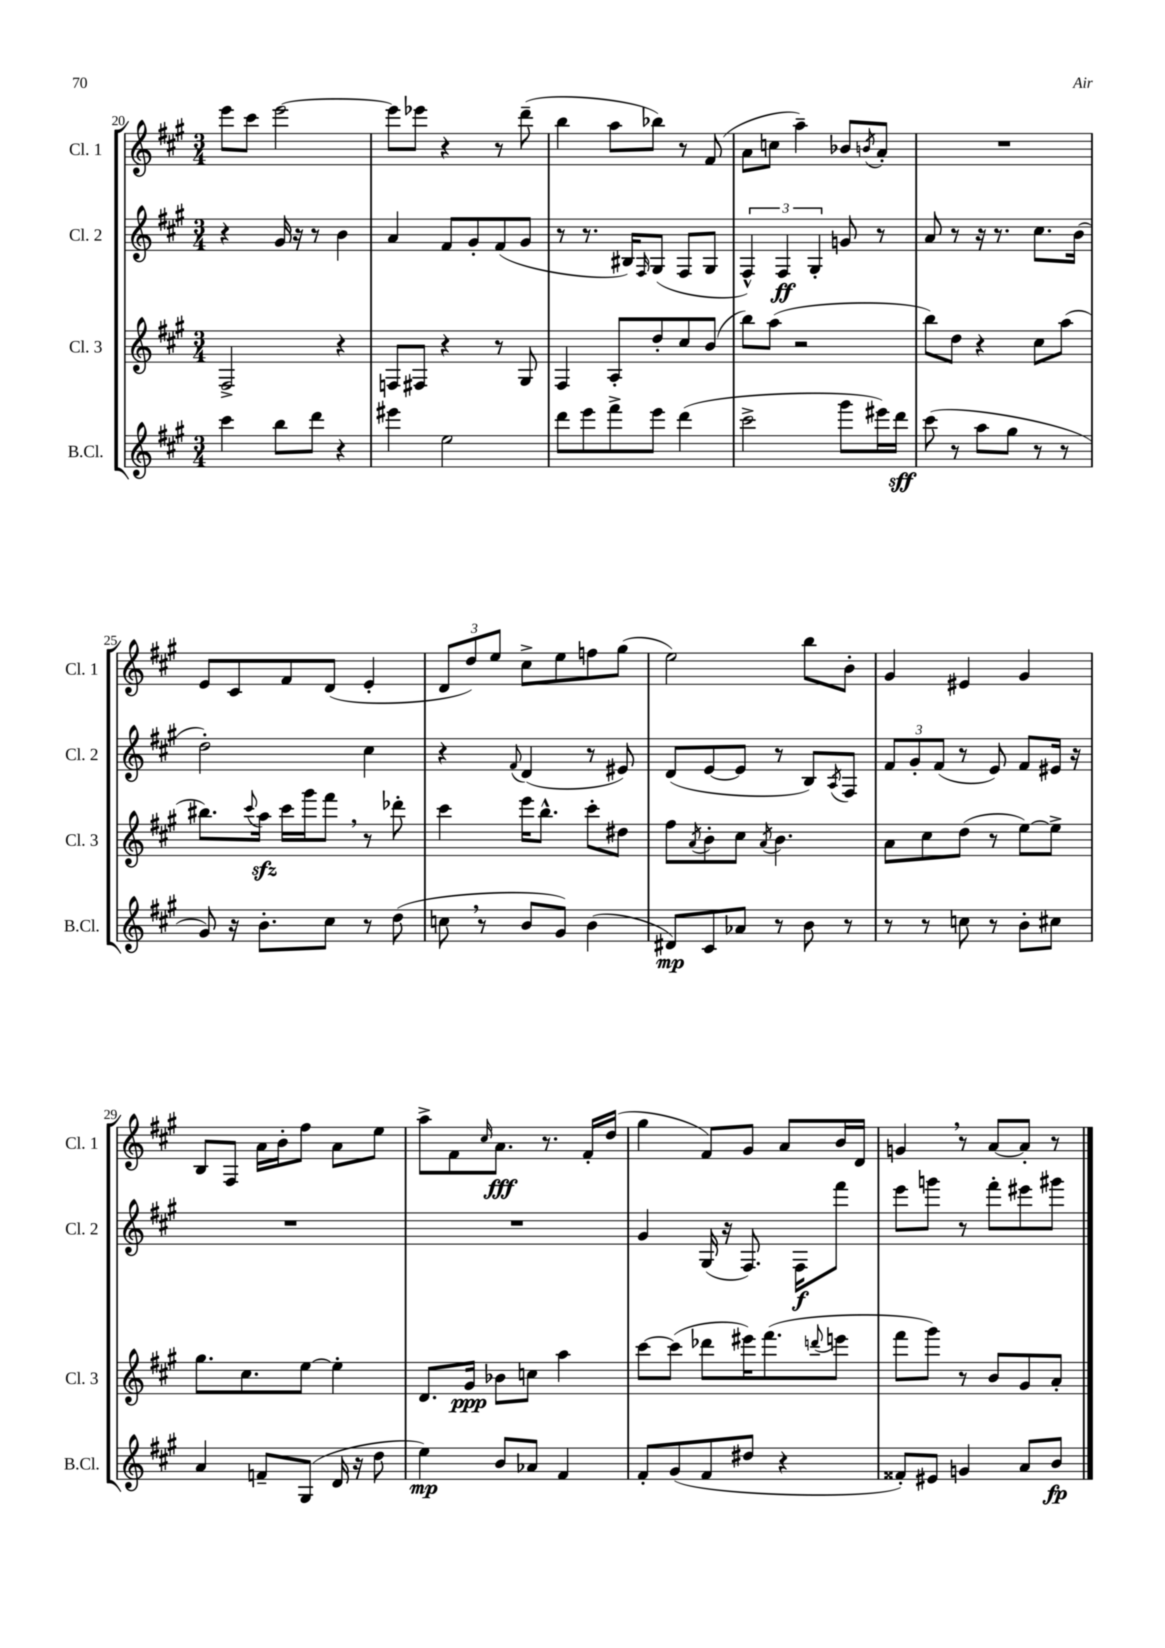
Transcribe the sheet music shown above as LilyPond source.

<<
\new StaffGroup <<
\new Staff = "s0" \with { instrumentName = "Cl. 1" shortInstrumentName = "Cl. 1" } {
    \clef treble \key a \major \numericTimeSignature \time 3/4
    e'''8 cis'''8 e'''2~ |
    e'''8 ees'''8 r4 r8 d'''8--( |
    b''4 a''8 bes''8) r8 fis'8( |
    a'8 c''8 a''4--) bes'8 \acciaccatura { b'8 } a'8-. |
    R2. |
    e'8 cis'8 fis'8 d'8( e'4-. |
    \tuplet 3/2 { d'8 d''8) e''8 } cis''8-> e''8 f''8 gis''8( |
    e''2) b''8 b'8-. |
    gis'4 eis'4 gis'4 |
    b8 fis8 a'16 b'16-. fis''8 a'8 e''8 |
    a''8-> fis'8 \grace { cis''16 } a'8.\fff r8. fis'16-. d''16( |
    gis''4 fis'8) gis'8 a'8 b'16 d'16 |
    g'4 \breathe r8 a'8~ a'8-. r8 \bar "|." |
}
\new Staff = "s1" \with { instrumentName = "Cl. 2" shortInstrumentName = "Cl. 2" } {
    \clef treble \key a \major \numericTimeSignature \time 3/4
    r4 gis'16 r16 r8 b'4 |
    a'4 fis'8 gis'8-. fis'8( gis'8 |
    r8 r8. bis16) \grace { fis16 } gis8( fis8 gis8 |
    \tuplet 3/2 { fis4-^) fis4\ff gis4-. } g'8 r8 |
    a'8 r8 r16 r8. cis''8. b'16( |
    d''2-.) cis''4 |
    r4 \appoggiatura { fis'8 } d'4( r8 eis'8) |
    d'8( e'8~ e'8 r8 b8) \acciaccatura { a8 } fis8 |
    \tuplet 3/2 { fis'8 gis'8-. fis'8( } r8 e'8) fis'8 eis'16 r16 |
    R2. |
    R2. |
    gis'4 gis16( r16 fis8.) fis16\f fis'''8 |
    e'''8 g'''8 r8 fis'''8-. eis'''8 gis'''8 \bar "|." |
}
\new Staff = "s2" \with { instrumentName = "Cl. 3" shortInstrumentName = "Cl. 3" } {
    \clef treble \key a \major \numericTimeSignature \time 3/4
    fis2-> r4 |
    f8 fis8 r4 r8 gis8 |
    fis4 a8-. d''8-. cis''8 b'8( |
    b''8) a''8( r2 |
    b''8) d''8 r4 cis''8 a''8( |
    bis''8.) \appoggiatura { cis'''8 } a''16\sfz cis'''16 gis'''16 fis'''8 \breathe r8 des'''8-. |
    cis'''4 e'''16 b''8.-^ cis'''8-. dis''8 |
    fis''8 \acciaccatura { a'8 } b'8-. cis''8 \acciaccatura { a'8 } b'4. |
    a'8 cis''8 d''8( r8 e''8~) e''8-> |
    gis''8. cis''8. e''8~ e''4-. |
    d'8. gis'16\ppp bes'8 c''8 a''4 |
    cis'''8~ cis'''8( des'''8 eis'''16) fis'''8.( \appoggiatura { d'''8 } e'''8 |
    fis'''8 gis'''8) r8 b'8 gis'8 a'8-. \bar "|." |
}
\new Staff = "s3" \with { instrumentName = "B.Cl." shortInstrumentName = "B.Cl." } {
    \clef treble \key a \major \numericTimeSignature \time 3/4
    cis'''4 b''8 d'''8 r4 |
    eis'''4 e''2 |
    d'''8 e'''8 fis'''8-> e'''8 d'''4( |
    cis'''2-> gis'''8 eis'''16) d'''16\sff |
    cis'''8( r8 a''8 gis''8 r8 r8 |
    gis'8) r16 b'8.-. cis''8 r8 d''8( |
    c''8 \breathe r8 b'8 gis'8) b'4( |
    dis'8\mp) cis'8 aes'8 r8 b'8 r8 |
    r8 r8 c''8 r8 b'8-. cis''8 |
    a'4 f'8-- gis8( d'16 r16 d''8 |
    e''4\mp) b'8 aes'8 fis'4 |
    fis'8-. gis'8( fis'8 dis''8 r4 |
    fisis'8-.) eis'8 g'4 a'8 b'8\fp \bar "|." |
}
>>
>>
\layout { \context { \Score currentBarNumber = #20 } }
